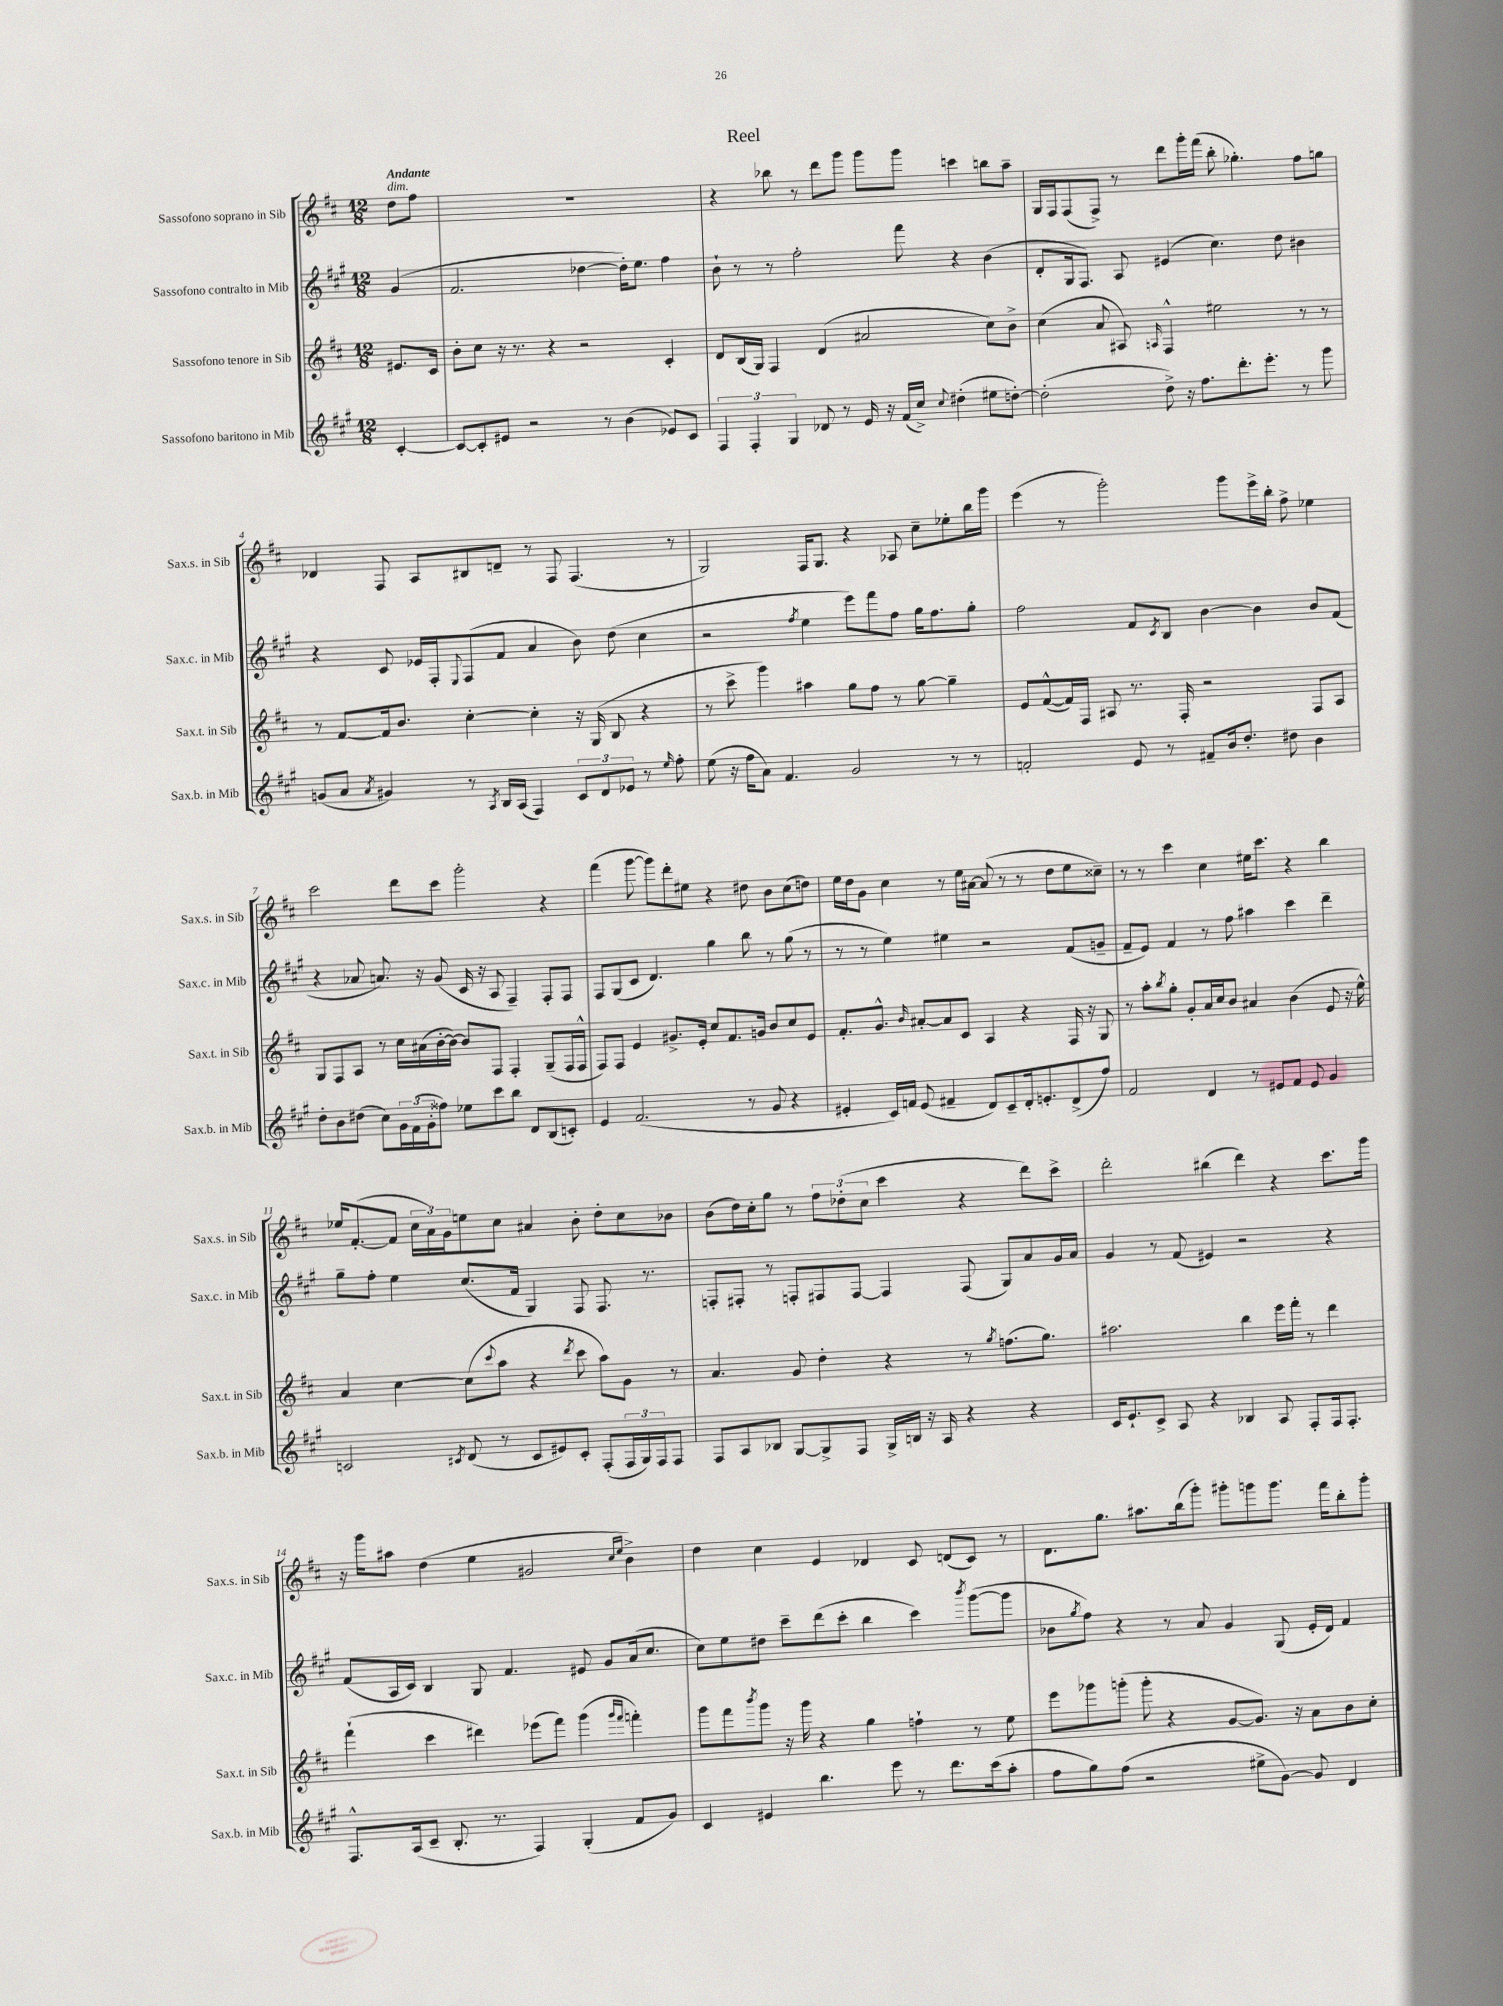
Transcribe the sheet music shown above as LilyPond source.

\header { title = "Reel" }
<<
\new StaffGroup <<
\new Staff = "s0" \with { instrumentName = "Sassofono soprano in Sib" shortInstrumentName = "Sax.s. in Sib" } {
    \clef treble \key d \major \numericTimeSignature \time 12/8 \partial 4 \tempo "Andante"
    d''8^\markup { \italic "dim." } fis''8 |
    R1. |
    r4 bes''8 r8 d'''8 g'''8 g'''8 g'''8 c'''4 b''8 a''8-- |
    g16 fis16 fis8( fis8->) r8 d'''8 g'''16-. fis'''16( b''8-. ges''4.-.) fis''8 g''8 |
    des'4 fis8 a8 bis8 d'8-- r8 fis8 fis4.( r8 |
    g2) fis16 g8. r4 aes8 cis''8-- ees''8-. b''16 g'''16 |
    e'''4( r8 g'''2-.) g'''8 e'''16-> b''16-. fis''8-> ees''4 |
    cis'''2 d'''8 cis'''8 g'''2-. r4 |
    fis'''4( g'''8~ g'''8) d'''8-. eis''8 r4 dis''8 b'8 cis''8( d''8) |
    e''16 d''16 g'8 cis''4 r8 e''16 ais'16~ ais'8( r8 r8 d''8 e''8 cisis''8--) |
    r8 r8 cis'''4 cis''4 eis''16 cis'''8. r4 b''4 |
    ees''16 fis'8.~-.( fis'8 \tuplet 3/2 { cis''16 a'16) g'16 } e''8 cis''8 ais'4 b'8-. d''8-. cis''8 bes'8 |
    b'8( d''16) cis''16-. g''8 r8 \tuplet 3/2 { fis''8 des''8-.( cis''8 } cis'''4 r4 d'''8) cis'''8-> |
    d'''2-. bis''4( d'''4) r4 cis'''8. g'''16 |
    r16 g'''16 ais''8 d''4( e''4 gis'2 \grace { cis''16 e''16 } b'4->) |
    d''4 cis''4 e'4 des'4 cis'8 d'8( cis'8) r8 |
    d'8. g''8. ais''8. b''16( g'''8-.) gis'''8-. g'''8 g'''8. fis'''16 b''8-. g'''8-. \bar "|." |
}
\new Staff = "s1" \with { instrumentName = "Sassofono contralto in Mib" shortInstrumentName = "Sax.c. in Mib" } {
    \clef treble \key a \major \numericTimeSignature \time 12/8 \partial 4
    gis'4( |
    fis'2. des''4~ des''16-.) e''8. fis''4 |
    b'8-! r8 r8 fis''2-. fis'''8 r4 b'4( |
    d'8-. gis16 fis8.) a8 eis'4( cis''4.) d''8 bis'4 |
    r4 cis'8 ees'16 fis16-. \appoggiatura { e8 } fis8( fis'8 a'4 b'8) d''8( cis''4 |
    r2 \acciaccatura { fis''8 } e''4 e'''8) fis'''8 fis''8 gis''16 fis''8. gis''8-. |
    fis''2 fis'8 \acciaccatura { cis'8 } b8 b'4~ b'4 b'8 fis'8( |
    r4 aes'8 a'8.) r16 gis'8( cis'16 r16 a8 fis4--) fis8-. fis8 |
    fis8 gis8( cis'8 d'4.) gis''4 b''8 r8 gis''8( r8 |
    r8 r8 e''4) eis''4 r2 fis'8( g'8-- |
    fis'8-- e'8) fis'4 r8 fis''8 ais''4 cis'''4 d'''4-- |
    gis''8-- fis''8-. e''4 cis''8.( fis'16 gis4) fis8 fis8. r8. |
    f8-. fis8-. r8 f8-. fis8 fis8~ fis4 fis8( gis8) a'8 gis'16 a'16 |
    gis'4 r8 fis'8( eis'4) r2 r4 |
    fis'8( a16 cis'16) b4 gis8 fis'4. eis'8 gis'8 a'16( cis''8. |
    cis''8) e''8 dis''8 cis'''8-- d'''8( cis'''8-. b''4 cis'''4) \acciaccatura { b'''8 } gis'''8~( gis'''8 |
    bes'8 \acciaccatura { gis''8 } fis''8) r4 r8 a'8 gis'4 gis8( e'16-. d'16) fis'4 \bar "|." |
}
\new Staff = "s2" \with { instrumentName = "Sassofono tenore in Sib" shortInstrumentName = "Sax.t. in Sib" } {
    \clef treble \key d \major \numericTimeSignature \time 12/8 \partial 4
    eis'8. cis'16 |
    b'8-. cis''8 r16 r8. r4 r2 cis'4-. |
    d'8 b16( g16) fis4 d'4( ais'2 cis''8) b'8-> |
    cis''4( a'8 ais8) \grace { a16 } fis4-^ eis''2 r8 r8 |
    r8 fis'8~ fis'16 b'8. cis''4~-. cis''4-. r16 g16( b8 r4 |
    r8 cis'''8-> g'''4) ais''4 g''8 fis''8 r8 g''8~ g''4-- |
    e'8 fis'8~-^( fis'16) fis16 ais8 r8. fis16-. r2 fis8 ais8 |
    g8 fis8 a8 r8 cis''16 ais'16( b'16~-. b'16~) b'8 fis8 fis4-. g8--( fis16 fis16-^ |
    fis8) fis8 e'4 gis'8.-> e'16-. cis''8 fis'8. g'16 b'8 cis''8 e'8 |
    fis'8.-. g'8.-^ \grace { b'16 } ais'8~-. ais'8 cis'8 a4 r4 fis16 r16 g8 |
    r8 a''8-. \acciaccatura { b''8 } g''8-. g'8-. a'16 cis''16 b'8 ais'4 b'4( e'8 r16 e''16-^) |
    a'4 cis''4~ cis''8( \appoggiatura { cis'''8 } a''8 r4 \acciaccatura { d'''8 } cis'''8 a''8) g'8 r8 |
    a'4. g'8 d''4-. r4 r8 \acciaccatura { g''8 } f''8.( g''8.) |
    ais''2. b''4 e'''16 fis'''16-. r8 d'''4 |
    fis'''4-!( cis'''4 dis'''4) ees'''8( fis'''8) g'''4( \grace { g'''16 fis'''16 } f'''4-.) |
    g'''8 fis'''8 \acciaccatura { b'''8 } g'''8 r16 g'''16 r4 g''4 f''4-! r8 e''8 |
    e'''8 ges'''8 g'''8-.( g'''8-. r4 g'8~ g'8.) r16 a'8 b'8 cis''8-. \bar "|." |
}
\new Staff = "s3" \with { instrumentName = "Sassofono baritono in Mib" shortInstrumentName = "Sax.b. in Mib" } {
    \clef treble \key a \major \numericTimeSignature \time 12/8 \partial 4
    cis'4~-. |
    cis'8~ cis'8-. eis'8 r2 r8 b'4( ees'8) cis'8 |
    \tuplet 3/2 { fis4 fis4-. gis4 } des'8 r8 e'16 r16 fis'16( cis''16->) \appoggiatura { cis''8 } dis''4-.( eis''8 d''8~-.) |
    d''2-.( d''8->) r16 fis''8. d'''8.-. e'''8.-. r8 gis'''8 |
    g'8( a'8 \acciaccatura { a'8 } gis'4) r8 \acciaccatura { a8 } b16 a16( fis4) \tuplet 3/2 { cis'8 d'8 ees'8 } r8 \grace { e''16 } fis''8-. |
    e''8( r16 fis''16 a'8) fis'4. gis'2 r8 r8 |
    f'2-. e'8 r8 fis'8-- b'16 d''8.-. dis''8 b'4 |
    d''8-. b'8 dis''8( cis''8) \tuplet 3/2 { gis'16 fis'16( gis'16-. } fisis''8) ees''8 cis'''8 b''8 d'8 b8( c'8-.) |
    e'4 fis'2.( r8 gis'8 r4 |
    eis'4-. cis'16) f'16 eis'8( fis'4-- d'8) cis'8-- d'16-. e'8.-. d'8->( fis''8) |
    fis'2 d'4 r8 eis'8 fis'8 eis'8 gis'4 |
    c'2 \acciaccatura { cis'8 } d'8( r8 cis'8 eis'8) cis'8-. fis8-.( \tuplet 3/2 { fis16 gis16) fis16 } fis8 |
    fis8 a8 bes8 gis8~ gis8-> fis8 gis16-> b16 r16 a16 r4 r4 |
    cis'16 e'8.-! cis'8-> a8 r4 bes4 a8 fis8-. fis16 fis8.-. |
    fis8.-^ a16( cis'8-- b8.-. r8. fis4) gis4-.( fis'8 gis'8) |
    cis'4 eis'4 b''4. e'''8 r8 d'''8. cis'''16( a''8-. |
    fis''8 gis''8) fis''8( r2 eis''8-> gis'8~) gis'8 d'4 \bar "|." |
}
>>
>>
